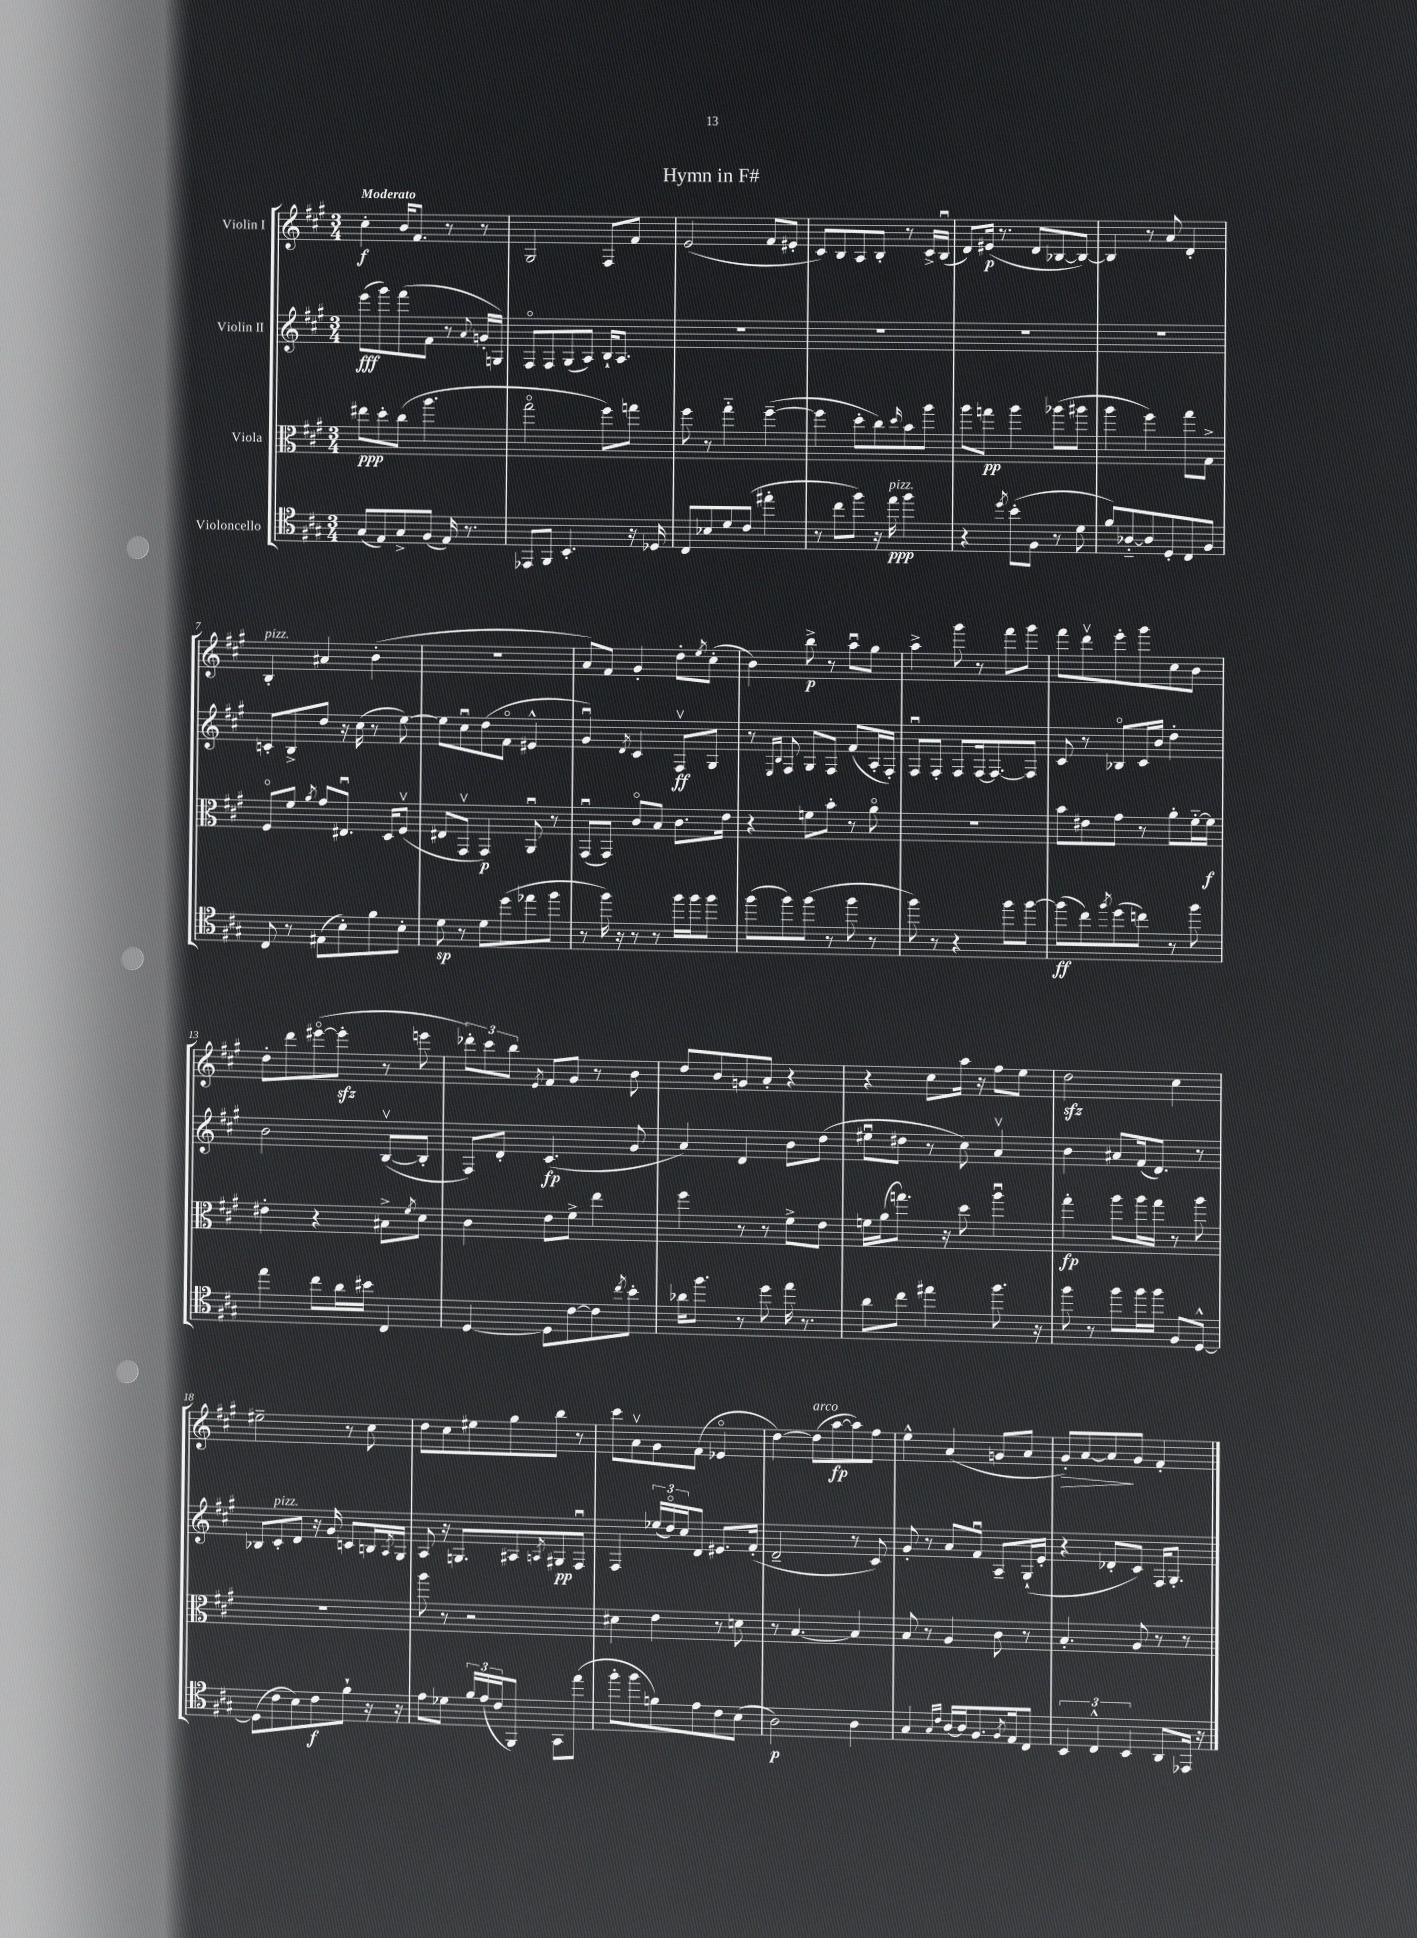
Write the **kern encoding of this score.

**kern	**dynam	**kern	**dynam	**kern	**dynam	**kern	**dynam
*part4	*part4	*part3	*part3	*part2	*part2	*part1	*part1
*staff4	*staff4	*staff3	*staff3	*staff2	*staff2	*staff1	*staff1
*I"Violoncello	*	*I"Viola	*	*I"Violin II	*	*I"Violin I	*
*clefC4	*	*clefC3	*	*clefG2	*	*clefG2	*
*k[f#c#g#]	*	*k[f#c#g#]	*	*k[f#c#g#]	*	*k[f#c#g#]	*
*M3/4	*	*M3/4	*	*M3/4	*	*M3/4	*
=1	=1	=1	=1	=1	=1	=1	=1
!	!	!	!	!	!	!LO:TX:a:B:t=Moderato	!
(8G#/L	.	8ee#X\L	ppp	(8eee\L	fff	4cc#'\	f
8E/)	.	8dd'\	.	8ggg#\)	.	.	.
8G#^/	.	(8cc#\J	.	(8fff#\	.	16b/KL	.
.	.	.	.	.	.	8.f#/J	.
(8F#/J	.	4.aa\	.	8f#\J	.	.	.
16E/)	.	.	.	8r	.	8r	.
8.r	.	.	.	.	.	.	.
.	.	.	.	8qqa/	.	.	.
.	.	.	.	16gn'/LL	.	8r	.
.	.	.	.	16Gn/JJ)	.	.	.
=2	=2	=2	=2	=2	=2	=2	=2
8EE-X/L	.	2gg#\	.	8F#/L	.	2G#/	.
8FF#/J	.	.	.	8F#/	.	.	.
4.BB'/	.	.	.	(8G#/	.	.	.
.	.	.	.	8A/J)	.	.	.
.	.	8ff#\L)	.	16B`/KL	.	8F#/L	.
.	.	.	.	8.A/J	.	.	.
16r	.	8ggn\J	.	.	.	8f#/J	.
16D-X/	.	.	.	.	.	.	.
=3	=3	=3	=3	=3	=3	=3	=3
8C#/L	.	8ff#\	.	2.r	.	(2e/	.
8B-X/	.	8r	.	.	.	.	.
8d/	.	4gg#\	.	.	.	.	.
(8c#/J	.	.	.	.	.	.	.
4ee#X'\	.	([4ff#~\	.	.	.	8f#/L	.
.	.	.	.	.	.	8e#X'/J	.
=4	=4	=4	=4	=4	=4	=4	=4
8r	.	4ff#\]	.	2.r	.	8c#/L)	.
8cc#\L	.	.	.	.	.	8B/	.
8ff#\J)	.	8dd'\L	.	.	.	8A/	.
16r	.	8cc#\)	.	.	.	8B'/J	.
!LO:TX:a:i:t=pizz.	!	!	!	!	!	!	!
16ee\	ppp	.	.	.	.	.	.
.	.	16qqdd/	.	.	.	.	.
4ff#\	.	8b\	.	.	.	8r	.
.	.	8aa\J	.	.	.	16c#^/LL	.
.	.	.	.	.	.	(16Bu/JJ	.
=5	=5	=5	=5	=5	=5	=5	=5
4r	.	8aa\L	.	2.r	.	8d/L)	.
.	.	8ggn\J	pp	.	.	(16e#X/Jk	p
.	.	.	.	.	.	8.r	.
8qdd/	.	.	.	.	.	.	.
(8b'\L	.	4aa\	.	.	.	.	.
8F#\J	.	.	.	.	.	8d/L	.
8r	.	(8aa-X\L	.	.	.	[8B-X/	.
8d\	.	8aa#X\J	.	.	.	8B-/J_)	.
=6	=6	=6	=6	=6	=6	=6	=6
8f#/L)	.	4aa\	.	2.r	.	4B-/]	.
[8A-X/	.	.	.	.	.	.	.
8A-/]	.	4ff#\)	.	.	.	8r	.
8D'/	.	.	.	.	.	8a/	.
8C#/	.	8gg#\L	.	.	.	4d'/	.
8F#/J	.	8G#^\J	.	.	.	.	.
!!LO:LB:g=z
=7	=7	=7	=7	=7	=7	=7	=7
!	!	!	!	!	!	!LO:TX:a:i:t=pizz.	!
8C#/	.	8F#/L	.	8cn'/L	.	4B'/	.
8r	.	8f#/J	.	8B^/	.	.	.
.	.	8qa/	.	.	.	.	.
(8E#X\L	.	8g#/L	.	8dd/J	.	4a#X/	.
8B'\)	.	8.E#Xu/J	.	16r	.	.	.
.	.	.	.	(16cc#\	.	.	.
8f#\	.	.	.	8r	.	(4b'\	.
.	.	16D/KL	.	.	.	.	.
8B'\J	.	(8F#v/J	.	[8ee\)	.	.	.
=8	=8	=8	=8	=8	=8	=8	=8
8d\	sp	8E#X/L	.	8ee\L]	.	2.r	.
8r	.	8GG#v/J	.	8cc#u\	.	.	.
8d\L	.	4GG#/)	p	(8dd\	.	.	.
(8dd\	.	.	.	8f#\J	.	.	.
8ee-X\	.	8AAu/	.	4e#X^^/	.	.	.
8ff#\J	.	8r	.	.	.	.	.
=9	=9	=9	=9	=9	=9	=9	=9
8r	.	(8GG#u/L	.	4g#u/)	.	8a/L)	.
16ff#\)	.	8GG#/J)	.	.	.	8f#/J	.
16r	.	.	.	.	.	.	.
.	.	.	.	8qd/	.	.	.
8r	.	8c#/L	.	4c#/	.	4g#'/	.
8r	.	8B/J	.	.	.	.	.
16ff#\LL	.	8.c#\L	.	8F#v/L	ff	8dd'\L	.
16ff#\J	.	.	.	.	.	.	.
.	.	.	.	.	.	8qee/	.
8ff#\J	.	.	.	8G#/J	.	(8cc#'\J	.
.	.	16e\Jk	.	.	.	.	.
=10	=10	=10	=10	=10	=10	=10	=10
(8ff#\L	.	4r	.	8r	.	4b\)	.
.	.	.	.	16qqE/LL	.	.	.
.	.	.	.	16qqB/JJ	.	.	.
8ff#\)	.	.	.	8F#/	.	.	.
(8ff#\J	.	8fn\L	.	8G#/L	.	8bb^\	p
8r	.	8b'\J	.	8F#/J	.	8r	.
8ff#\	.	8r	.	(8f#/L	.	8aau\L	.
8r	.	8a\	.	16A'/L	.	8gg#\J	.
.	.	.	.	16F#'/JJ)	.	.	.
=11	=11	=11	=11	=11	=11	=11	=11
8ff#\)	.	2.r	.	8F#u/L	.	4aa^\	.
8r	.	.	.	8F#'/J	.	.	.
4r	.	.	.	8F#/L	.	8ggg#\	.
.	.	.	.	[16F#/k	.	8r	.
.	.	.	.	8.F#/_	.	.	.
8ff#\L	.	.	.	.	.	8fff#\L	.
[8ff#\J	.	.	.	8F#/J]	.	8ggg#\J	.
=12	=12	=12	=12	=12	=12	=12	=12
(8ff#\L]	ff	8b\L	.	8c#/	.	8fff#\L	.
8cc#\)	.	8e#X\	.	8r	.	8dddv\	.
8qff#/	.	.	.	.	.	.	.
(8dd\	.	8g#\J	.	8B-X/L	.	8eee'\	.
8ccn\J)	.	8r	.	16c#/L	.	8ggg#\	.
.	.	.	.	16b/JJ	.	.	.
8r	.	8a'\L	.	4dd'\	.	8cc#\	.
8ff#\	.	[16f#\L	.	.	.	8b\J	.
.	.	16f#\JJ]	f	.	.	.	.
!!LO:LB:g=z
=13	=13	=13	=13	=13	=13	=13	=13
4ee\	.	4e#X'\	.	2b\	.	8dd'\L	.
.	.	.	.	.	.	8ddd\	.
8cc#\L	.	4r	.	.	.	([8eee#X\	.
16a\L	.	.	.	.	.	8eee#zz'\J]	.
16b#X\JJ	.	.	.	.	.	.	.
4C#/	.	8B#X^\L	.	([8Bv/L	.	8r	.
.	.	8qf#/	.	.	.	.	.
.	.	8d\J	.	8B'/J]	.	8eeen\	.
=14	=14	=14	=14	=14	=14	=14	=14
[4D/	.	4c#\	.	8F#/L)	.	12ddd-X'\L)	.
.	.	.	.	.	.	12ccc#\	.
.	.	.	.	8d'/J	.	.	.
.	.	.	.	.	.	12bb\J	.
.	.	.	.	.	.	8qe/	.
8D\L]	.	8e\L	.	(4.c#/	fp	8f#/L	.
[8c#\	.	8f#^\J	.	.	.	8g#/J	.
8c#\]	.	4ee\	.	.	.	8r	.
8qcc#/	.	.	.	.	.	.	.
8b'\J	.	.	.	8g#/	.	8b\	.
=15	=15	=15	=15	=15	=15	=15	=15
16a-X\KL	.	4ff#\	.	4a/)	.	8dd/L	.
8.ff#\J	.	.	.	.	.	.	.
.	.	.	.	.	.	8b/	.
8r	.	8r	.	4d/	.	8gn/	.
8dd\	.	8r	.	.	.	8a'/J	.
16ee\	.	8f#^\L	.	8b\L	.	4r	.
8.r	.	.	.	.	.	.	.
.	.	8e\J	.	(8dd\J	.	.	.
=16	=16	=16	=16	=16	=16	=16	=16
8a\L	.	16fn\LL	.	8ee#Xu\L	.	4r	.
.	.	(16a\J	.	.	.	.	.
8cc#\J	.	8.ggn\J)	.	8dd#X\J	.	.	.
4ee#X\	.	.	.	8r	.	8cc#\L	.
.	.	16r	.	.	.	.	.
.	.	8dd\	.	8cc#\)	.	16aa\Jk	.
.	.	.	.	.	.	16r	.
8.ff#\	.	4aau\	.	4av/	.	8ff#\L	.
.	.	.	.	.	.	8ee\J	.
16r	.	.	.	.	.	.	.
=17	=17	=17	=17	=17	=17	=17	=17
8ff#\	.	4gg#'\	fp	4b\	.	2ddzz\	.
8r	.	.	.	.	.	.	.
8ff#\L	.	8aa\L	.	8a#X/L	.	.	.
16ff#\L	.	16aa\L	.	(16f#/k	.	.	.
16ff#\JJ	.	16gg#\JJ	.	8.d/J)	.	.	.
8F#/L	.	8r	.	.	.	4cc#\	.
[8D^^/J	.	8aa\	.	8r	.	.	.
!!LO:LB:g=z
=18	=18	=18	=18	=18	=18	=18	=18
(8D\L]	.	2.r	.	8B-X/L	.	2ee#X~\	.
!	!	!	!	!LO:TX:a:i:t=pizz.	!	!	!
8c#\	.	.	.	8c#'/	.	.	.
8B\)	.	.	.	8d/J	.	.	.
8c#\	f	.	.	16r	.	.	.
.	.	.	.	16g#/	.	.	.
8f#`\J	.	.	.	8cn/L	.	8r	.
16r	.	.	.	16Bn/L	.	8cc#\	.
.	.	.	.	8qA/	.	.	.
16r	.	.	.	16G#/JJ	.	.	.
=19	=19	=19	=19	=19	=19	=19	=19
8e\L	.	8aa\	.	8A/	.	8dd\L	.
8d-X\J	.	8r	.	16r	.	8cc#\	.
.	.	.	.	8.Gn/L	.	.	.
24f#/LL	.	2r	.	.	.	8ee#X\	.
(24e/	.	.	.	.	.	.	.
24c#/J	.	.	.	.	.	.	.
8FF#/J)	.	.	.	8A#X/	.	8gg#\	.
.	.	.	.	8qAn/	.	.	.
8GG#\L	.	.	.	8G#X/	pp	8bb\J	.
(8ee\J	.	.	.	8F#u/J	.	8r	.
=20	=20	=20	=20	=20	=20	=20	=20
8ff#'\L	.	4d#X\	.	4F#/	.	8ccc#\L	.
8ff#\	.	.	.	.	.	8av\	.
8fn\)	.	4e\	.	(24ee-X/LL	.	8g#\	.
.	.	.	.	24dd/)	.	.	.
.	.	.	.	24cc#/J	.	.	.
8e\	.	.	.	8d/J	.	(8f#\J	.
8c#\	.	8r	.	8.e#X/L	.	4e-X/	.
(8B\J	.	8dn\	.	.	.	.	.
.	.	.	.	(16f#'/Jk	.	.	.
=21	=21	=21	=21	=21	=21	=21	=21
2A\)	p	8r	.	2d~/	.	[4dd\)	.
.	.	[4.B/	.	.	.	.	.
!	!	!	!	!	!	!LO:TX:a:i:t=arco	!
.	.	.	.	.	.	(8dd\L]	.
.	.	.	.	.	.	[8aa\	fp
4A\	.	4B/]	.	8r	.	8aa\])	.
.	.	.	.	8c#/)	.	8ff#\J	.
=22	=22	=22	=22	=22	=22	=22	=22
4G#/	.	8B/	.	8g#'/	.	4ee^^\	.
.	.	8r	.	8r	.	.	.
16qqG#/LL	.	.	.	.	.	.	.
16qqc#/JJ	.	.	.	.	.	.	.
[16A/LL	.	4A/	.	8a/L	.	(4a/	.
16A/J]	.	.	.	.	.	.	.
8.F#/	.	.	.	8f#u/J	.	.	.
.	.	8c#\	.	8A~/L	.	8gn/L	.
8qF#/	.	.	.	.	.	.	.
16E/k	.	.	.	.	.	.	.
8C#/J	.	8r	.	(16G#`/L	.	8a/J	.
.	.	.	.	16e'/JJ	.	.	.
=23	=23	=23	=23	=23	=23	=23	=23
!	!	!	!	!	!	!	!LO:HP:b
6BB/	.	4.B'/	.	4r	.	8g#'/L)	>
.	.	.	.	.	.	[8a/	.
6C#^^/	.	.	.	.	.	.	.
.	.	.	.	8d-X'/L	.	8a/]	.
6BB/	.	.	.	.	.	.	.
.	.	8A/	.	8c#/J)	.	8g#/J	]
8AA/L	.	8r	.	16F#/KL	.	4f#'/	.
.	.	.	.	8.G#'/J	.	.	.
16EE-X/Jk	.	8r	.	.	.	.	.
16r	.	.	.	.	.	.	.
==	==	==	==	==	==	==	==
*-	*-	*-	*-	*-	*-	*-	*-
